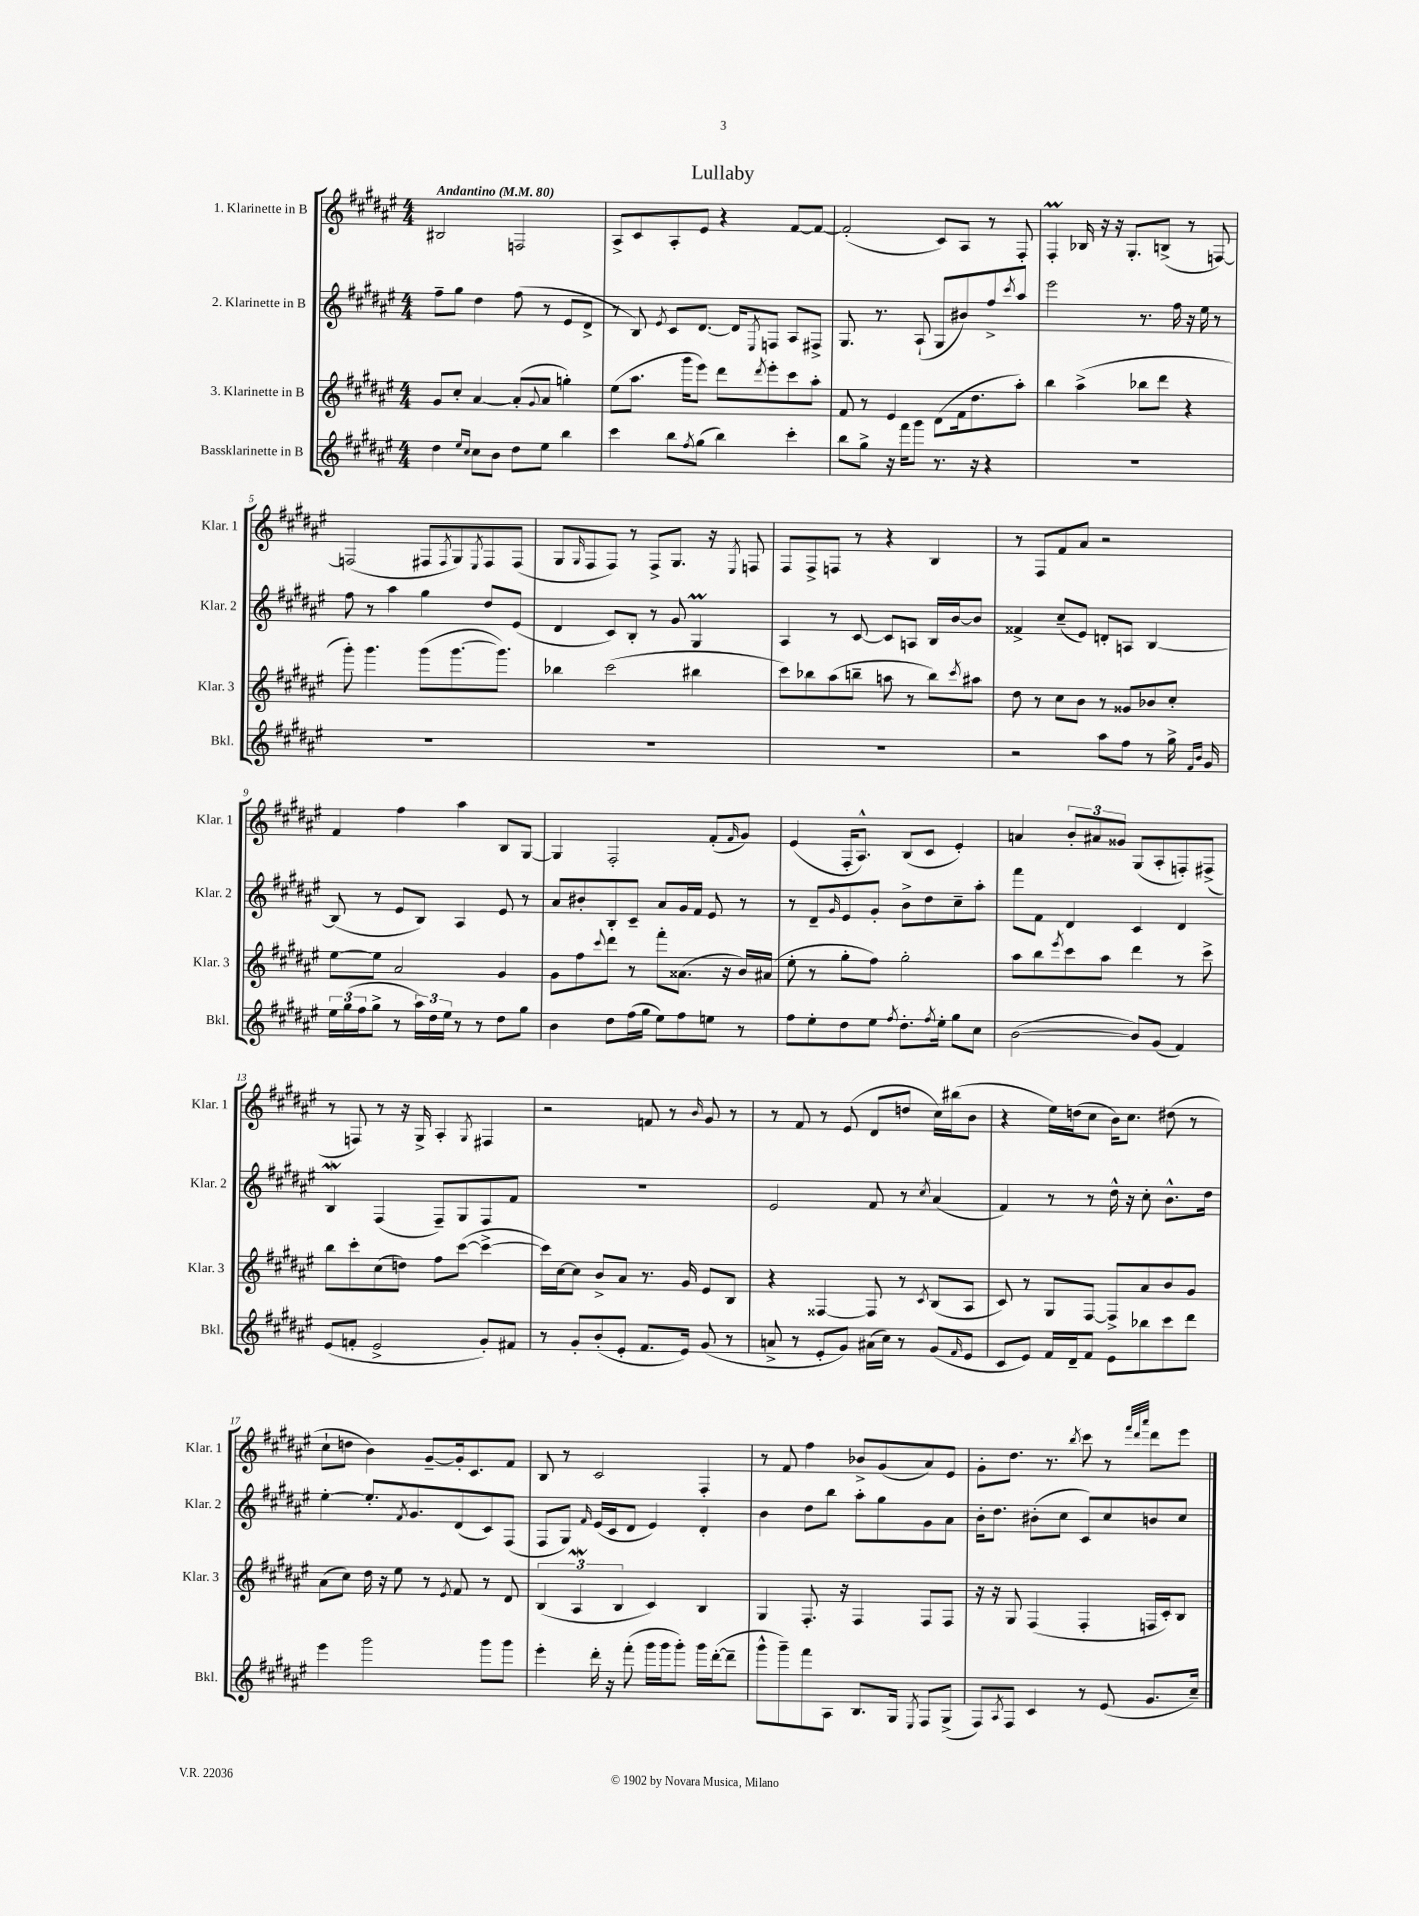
\header { title = "Lullaby" }
<<
\new StaffGroup <<
\new Staff = "s0" \with { instrumentName = "1. Klarinette in B" shortInstrumentName = "Klar. 1" } {
    \clef treble \key fis \major \numericTimeSignature \time 4/4 \tempo "Andantino" 4 = 80
    bis2 f2 |
    ais8-> cis'8 ais8-. eis'8 r4 fis'8~ fis'8~ |
    fis'2-.( cis'8) ais8 r8 fis8-. |
    fis4-.\prall bes16 r16 r16 gis8.-. b8->( r8 f8~) |
    f2( fis8 \acciaccatura { fis8 } gis8) \acciaccatura { eis8 } fis8 fis8( |
    gis8 \grace { gis16 } fis8 fis8) r8 fis8-> gis8. r16 \acciaccatura { eis8 } f8 |
    fis8 fis8-> f8 r8 r4 b4 |
    r8 fis8 fis'8 ais'8 r2 |
    fis'4 fis''4 ais''4 b8 gis8~ |
    gis4 fis2-. fis'8-.( \grace { fis'16 } gis'8) |
    eis'4( fis16-. ais8.-^) b8( cis'8 eis'4-.) |
    a'4 \tuplet 3/2 { b'8-. ais'8 gisis'8 } gis8( ais8-. f8-.) fis8->( |
    r8 f8) r8 r16 gis16-> ais4-. \acciaccatura { gis8 } fis4 |
    r2 f'8 r8 \grace { b'16 } gis'8 r8 |
    r8 fis'8 r8 eis'8( dis'8 d''8 cis''16) bis''16( b'8 |
    r4 eis''16) d''16( cis''8 b'16) cis''8. dis''8( r8 |
    cis''8-! d''8 b'4) gis'8~-- gis'16-. cis'8. fis'8 |
    b8 r8 cis'2 fis4-. |
    r8 fis'8 fis''4 bes'8-> gis'8( ais'8) eis'8 |
    gis'8-. dis''8. r8. \acciaccatura { b''8 } cis'''8 r8 \grace { fis'''32 dis'''32 ais'''32 } dis'''8 eis'''8 \bar "|." |
}
\new Staff = "s1" \with { instrumentName = "2. Klarinette in B" shortInstrumentName = "Klar. 2" } {
    \clef treble \key fis \major \numericTimeSignature \time 4/4
    fis''8-- gis''8 dis''4 fis''8( r8 eis'8 dis'8-> |
    r8 b8) \acciaccatura { eis'8 } cis'8 dis'8.~ dis'16 \acciaccatura { eis8 } f8 ais8 fis8-> |
    gis8. r8. ais8-!( gis8 bis'8) fis''8-> \acciaccatura { cis'''8 } ais''8 |
    eis'''2 r8. fis''16 r16 eis''16 r8 |
    fis''8 r8 ais''4 gis''4 dis''8 eis'8( |
    dis'4 cis'8) b8-. r8 gis'8 gis4\prall |
    ais4 r8 cis'8~ cis'8 a8 b16 b'16~ b'8 |
    fisis'4-> cis''8--( eis'8) d'8-. a8 b4~ |
    b8( r8 eis'8 b8) ais4 eis'8 r8 |
    ais'8 bis'8-. b8-. cis'8-- ais'8 gis'16 fis'16 eis'8 r8 |
    r8 dis'8-- \grace { gis'16 } eis'8 gis'8-. b'8-> dis''8 cis''8-- ais''8-. |
    fis'''8 fis'8 dis'4 cis'4 dis'4 |
    b4\mordent fis4( fis8--) gis8 fis8 fis'8 |
    R1 |
    eis'2 fis'8 r8 \acciaccatura { cis''8 } ais'4( |
    fis'4) r8 r8 dis''16-^ r16 cis''8-. b'8.-^ dis''16 |
    eis''4~-. eis''8.-. \acciaccatura { fis'8 } gis'8. dis'8( cis'8) fis8( |
    fis8 gis8) \grace { fis'16 } eis'16( cis'16 dis'8 eis'4) dis'4-. |
    b'4 dis''8 b''8 ais''8-. gis''8 gis'8 ais'8 |
    b'16-. dis''8. bis'8-.( cis''8 cis'8) cis''8 b'8 cis''8 \bar "|." |
}
\new Staff = "s2" \with { instrumentName = "3. Klarinette in B" shortInstrumentName = "Klar. 3" } {
    \clef treble \key fis \major \numericTimeSignature \time 4/4
    gis'8 cis''8-. ais'4~ ais'8-.( \appoggiatura { gis'8 } ais'8 g''4-.) |
    eis''8( ais''8. gis'''16 eis'''8) dis'''8 \acciaccatura { dis'''8 } eis'''8-. cis'''8 ais''8-. |
    fis'8 r8 eis'4 dis'8( fis'16 dis''8. ais''8-.) |
    b''4 ais''4->( bes''8 dis'''8 r4 |
    gis'''8-.) gis'''4. gis'''8( gis'''8.~ gis'''8.) |
    bes''4 cis'''2( bis''4 |
    cis'''8) bes''8 ais''8( b''8-- a''8 r8 b''8) \acciaccatura { cis'''8 } ais''8 |
    dis''8 r8 cis''8 b'8 r8 gisis'8 bes'8 cis''8-. |
    eis''8~ eis''8 ais'2 gis'4 |
    gis'8 fis''8 \appoggiatura { cis'''8 } dis'''8 r8 fis'''8-. aisis'8.( r16 b'16) ais'16( |
    eis''8-. r8 gis''8-. fis''8) gis''2-. |
    ais''8 b''8 \acciaccatura { eis'''8 } cis'''8 ais''8 dis'''4 r8 cis'''8-> |
    b''8 cis'''8-. cis''8( d''8) fis''8 cis'''8~( cis'''4~-> |
    cis'''16) cis''16~ cis''8 b'8-> ais'8 r8. gis'16 eis'8 b8 |
    r4 fisis4~ fisis8 r8 \acciaccatura { cis'8 } b8( ais8 |
    cis'8) r8 gis8 fis8~ fis8-> ais'8 b'8 gis'8 |
    ais'8( cis''8) dis''16 r16 eis''8 r8 \acciaccatura { eis'8 } fis'8 r8 dis'8 |
    \tuplet 3/2 { b4( ais4\mordent b4 } cis'4) b4 |
    gis4 fis8.-. r16 fis4 fis8 fis8 |
    r16 r16 gis8 fis4( fis4-. f16 cis'16-.) b8 \bar "|." |
}
\new Staff = "s3" \with { instrumentName = "Bassklarinette in B" shortInstrumentName = "Bkl." } {
    \clef treble \key fis \major \numericTimeSignature \time 4/4
    dis''4 \grace { eis''16 cis''16 } cis''8 b'8 dis''8 eis''8 b''4 |
    cis'''4 b''8 \acciaccatura { fis''8 } gis''8( b''4) cis'''4-. |
    b''8 gis''8-> r16 fis'''16 gis'''8 r8. r16 r4 |
    R1 |
    R1 |
    R1 |
    R1 |
    r2 ais''8 fis''8 r8 gis''16-> \grace { fis'16 b'16 } gis'16 |
    \tuplet 3/2 { eis''16 gis''16( fis''16 } gis''8-> r8 \tuplet 3/2 { ais''16) dis''16 eis''16 } r8 r8 dis''8 gis''8 |
    b'4 dis''8 fis''16( gis''16 eis''8) fis''8 e''8 r8 |
    fis''8 eis''8-. dis''8 eis''8 \acciaccatura { fis''8 } dis''8.-. \acciaccatura { fis''8 } eis''16-. gis''8 cis''8 |
    b'2~( b'8) gis'8( fis'4) |
    eis'8( f'8-. eis'2-> gis'8-.) fis'8 |
    r8 gis'8-. b'8-.( eis'8-. fis'8. eis'16) gis'8( r8 |
    a'8-> r8 eis'8-. gis'8) ais'16( cis''16) r8 gis'8( \grace { fis'16 } eis'8 |
    cis'8 eis'8) fis'16 dis'16-- fis'8 eis'8 bes''8 cis'''8 dis'''8 |
    eis'''4 gis'''2 gis'''8 gis'''8 |
    eis'''4-. dis'''16-. r16 fis'''8-.( gis'''16 gis'''16 gis'''8-.) gis'''16 dis'''16~-.( dis'''8-- |
    gis'''8-^ gis'''8--) fis'''8 ais8 b8. gis16 \acciaccatura { eis8 } fis8 gis8->( |
    fis8) \acciaccatura { ais8 } fis8 cis'4 r8 eis'8( gis'8. cis''16--) \bar "|." |
}
>>
>>
